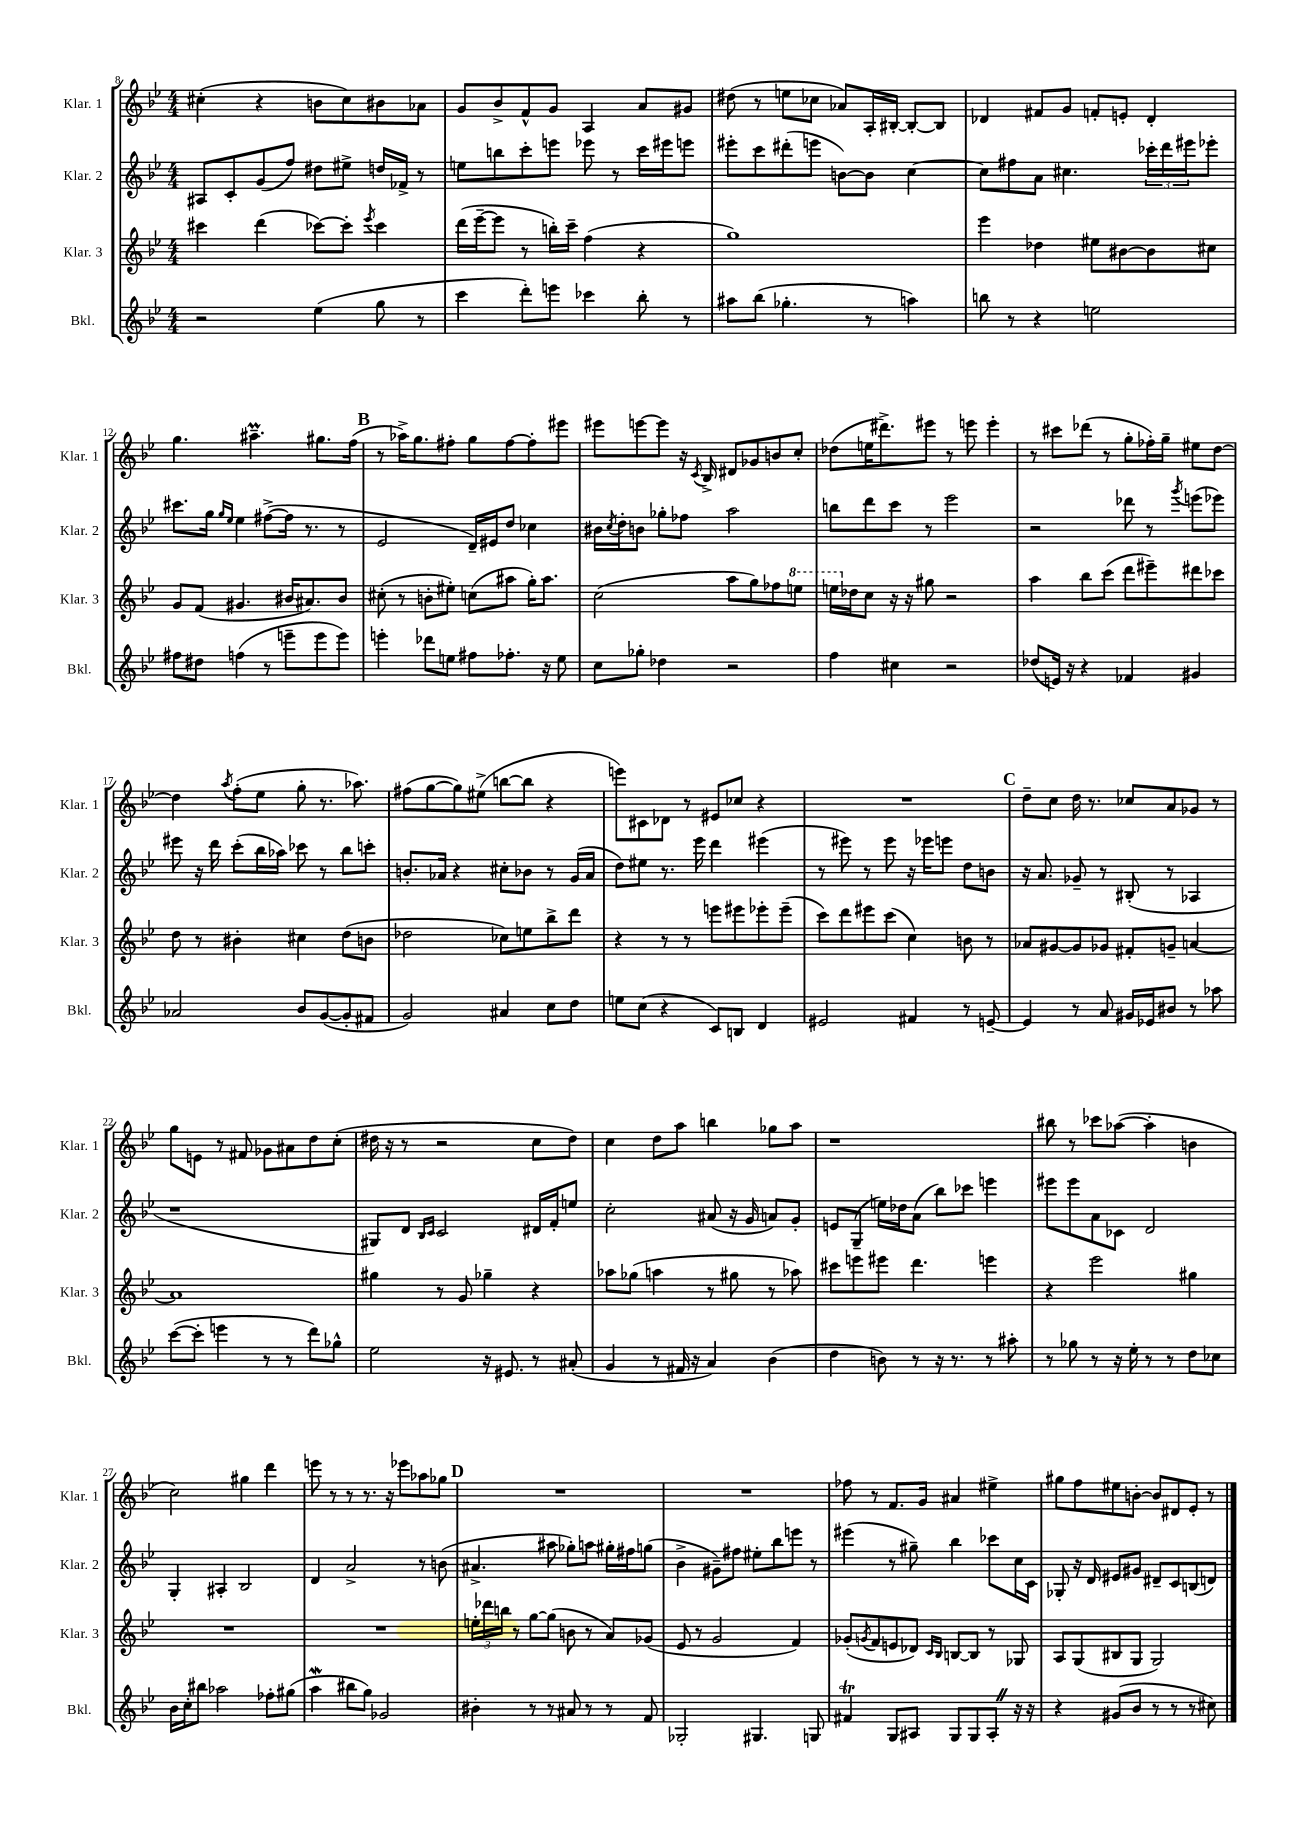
<<
\new StaffGroup <<
\new Staff = "s0" \with { instrumentName = "Klar. 1" shortInstrumentName = "Klar. 1" } {
    \clef treble \key bes \major \numericTimeSignature \time 4/4
    cis''4-.( r4 b'8 cis''8) bis'8 aes'8 |
    g'8 bes'8-> f'8-^ g'8 a4 a'8 gis'8 |
    dis''8( r8 e''8 ces''8 aes'8) a16-. bis16~-. bis8~-. bis8 |
    des'4 fis'8 g'8 f'8-. e'8-. des'4-. |
    g''4. ais''4.--\prall gis''8. f''16( |
    \mark \markup { \bold "B" } r8 aes''16->) g''8. fis''8-. g''8 fis''8~ fis''8-. eis'''8 |
    eis'''8 e'''8~ e'''8 r16 \acciaccatura { c'8 } bes16-> dis'8 ges'8 b'8 c''8-. |
    des''8( e''16 dis'''8.->) eis'''8 r8 e'''8 e'''4-. |
    r8 cis'''8 des'''8( r8 g''8-. fes''16-.) g''16-- eis''8 d''8~ |
    d''4 \acciaccatura { a''8 } f''8-.( ees''8 g''8-. r8. aes''8.) |
    fis''8( g''8~ g''8) eis''8->( b''8~ b''8 r4 |
    e'''8) cis'8 des'8 r8 eis'8 ces''8 r4 |
    R1 |
    \mark \markup { \bold "C" } d''8-- c''8 d''16 r8. ces''8 a'8 ges'8 r8 |
    g''8 e'8 r8 fis'8 ges'8 ais'8 d''8 c''8-.( |
    dis''16 r16 r8 r2 c''8 dis''8) |
    c''4 d''8 a''8 b''4 ges''8 a''8 |
    r1 |
    bis''8 r8 ces'''8 aes''8~( aes''4-. b'4 |
    c''2) gis''4 d'''4 |
    e'''8 r8 r8 r8. r16 ees'''8 aes''8 ges''8 |
    \mark \markup { \bold "D" } R1 |
    R1 |
    fes''8 r8 f'8. g'16 ais'4 eis''4-> |
    gis''8 f''8 eis''8 b'8~-. b'8 dis'8 ees'8-. r8 \bar "|." |
}
\new Staff = "s1" \with { instrumentName = "Klar. 2" shortInstrumentName = "Klar. 2" } {
    \clef treble \key bes \major \numericTimeSignature \time 4/4
    ais8 c'8-. g'8( f''8) dis''8 eis''8-> d''16 fes'16-> r8 |
    e''8 b''8 c'''8-. e'''8 ees'''8 r8 c'''16 eis'''16 e'''8 |
    eis'''8-. c'''8 dis'''8-.( e'''8 b'8~) b'8 c''4~ |
    c''8 fis''8 a'8 cis''4. \tuplet 3/2 { ces'''16-. d'''16 eis'''16 } ees'''8-. |
    cis'''8. g''16 \grace { g''16 ees''16 } ees''4 fis''8~->( fis''16 r8. r8 |
    \mark \markup { \bold "B" } ees'2 d'16--) eis'16 d''8 ces''4 |
    bis'16 \acciaccatura { c''8 } d''16-. b'8 ges''8-. fes''8 a''2 |
    b''8 d'''8 c'''8 r8 ees'''2 |
    r2 des'''8 r8 \acciaccatura { g'''8 } e'''8( ees'''8) |
    eis'''8 r16 d'''16 c'''8-.( bes''16 aes''16) ces'''8 r8 bes''8 c'''8-. |
    b'8.-. aes'16 r4 cis''8-. bes'8 r8 g'16( aes'16 |
    d''8) eis''8 r8. ees'''16 d'''4 eis'''4( |
    r8 eis'''8) r8 eis'''8 r16 ees'''16 e'''8 d''8 b'8 |
    \mark \markup { \bold "C" } r16 a'8. ges'8-- r8 bis8-.( r8 aes4 |
    r1 |
    gis8) d'8 \grace { bes16 c'16 } c'2 dis'16 f'16-. e''8 |
    c''2-. ais'8( r16 g'16 a'8) g'8-. |
    e'8 g8--( e''16) des''16 a'8( bes''8) ces'''8 e'''4 |
    eis'''8 eis'''8 a'8 ces'8 d'2 |
    g4-. ais4-. bes2 |
    d'4 a'2-> r8 b'8( |
    \mark \markup { \bold "D" } ais'4.-> ais''8 ges''8-.) a''8 gis''16-. fis''16 g''8( |
    bes'4-> gis'8--) fis''8 eis''8-. bes''8 e'''8 r8 |
    eis'''4( r8 gis''8--) bes''4 ces'''8 c''16 c'16 |
    ges8-. r16 d'16 eis'8 gis'8 dis'8-- c'8 b8( d'8) \bar "|." |
}
\new Staff = "s2" \with { instrumentName = "Klar. 3" shortInstrumentName = "Klar. 3" } {
    \clef treble \key bes \major \numericTimeSignature \time 4/4
    cis'''4 d'''4( ces'''8~) ces'''8-. \acciaccatura { ees'''8 } ces'''4 |
    d'''16( ees'''16~-- ees'''8 r8 b''16-.) c'''16-- f''4( r4 |
    g''1) |
    ees'''4 des''4 eis''8 bis'8~ bis'8 cis''8 |
    g'8 f'8( gis'4. bis'16 ais'8.) bis'8 |
    \mark \markup { \bold "B" } cis''8-.( r8 b'8-. eis''8-.) c''8( ais''8 g''16-.) ais''8. |
    c''2( a''8 g''8) fes''8 \ottava #1 e'''8 |
    e'''16 \ottava #0 des''16 c''8 r16 r16 gis''8 r2 |
    a''4 bes''8 c'''8( d'''8 eis'''8--) dis'''8 ces'''8 |
    d''8 r8 bis'4-. cis''4 d''8( b'8 |
    des''2 ces''8) e''8 bes''8-> d'''8 |
    r4 r8 r8 e'''8 eis'''8 ees'''8-. ees'''8--( |
    c'''8) d'''8 eis'''8 c'''8( c''4) b'8 r8 |
    \mark \markup { \bold "C" } aes'8 gis'8~ gis'8 ges'8 fis'8-. g'8-- a'4~ |
    a'1 |
    gis''4 r8 g'8 ges''4-- r4 |
    aes''8 ges''8( a''4 r8 gis''8 r8 aes''8) |
    cis'''8 e'''8 eis'''8 d'''4. e'''4 |
    r4 ees'''2 gis''4 |
    R1 |
    R1 |
    \mark \markup { \bold "D" } \tuplet 3/2 { e''16-. des'''16 b''16 } r8 g''8~ g''8( b'8 r8 a'8) ges'8( |
    ees'8 r8 g'2 f'4) |
    ges'8-.( \acciaccatura { g'8 } f'8 e'8 des'8) \grace { c'16 bes16 } b8~ b8 r8 ges8 |
    a8 g8( bis8 g8 g2) \bar "|." |
}
\new Staff = "s3" \with { instrumentName = "Bkl." shortInstrumentName = "Bkl." } {
    \clef treble \key bes \major \numericTimeSignature \time 4/4
    r2 ees''4( g''8 r8 |
    c'''4 d'''8-.) e'''8 ces'''4 bes''8-. r8 |
    ais''8 bes''8( ges''4.-. r8 a''4) |
    b''8 r8 r4 e''2 |
    fis''8 dis''8 f''4( r8 e'''8-- e'''8 e'''8) |
    \mark \markup { \bold "B" } e'''4-. des'''8 e''8 fis''8 fes''8.-. r16 e''8 |
    c''8 ges''8-. des''4 r2 |
    f''4 cis''4 r2 |
    des''8( e'16) r16 r4 fes'4 gis'4 |
    aes'2 bes'8 g'8~( g'8-. fis'8 |
    g'2) ais'4 c''8 d''8 |
    e''8 c''8( r4 c'8) b8 d'4 |
    eis'2 fis'4 r8 e'8~-- |
    \mark \markup { \bold "C" } e'4 r8 a'8 gis'16 ees'16 bis'8 r8 aes''8 |
    c'''8~( c'''8-. e'''4 r8 r8 d'''8) ges''8-^ |
    ees''2 r16 eis'8. r8 ais'8-.( |
    g'4 r8 fis'16 r16 a'4) bes'4( |
    d''4 b'8) r8 r16 r8. r8 ais''8-. |
    r8 ges''8 r8 r16 ees''16-. r8 r8 d''8 ces''8 |
    bes'16 c''16-. bis''8 aes''2 fes''8-. gis''8( |
    a''4\mordent bis''8 g''8) ges'2 |
    \mark \markup { \bold "D" } bis'4-. r8 r8 ais'8 r8 r8 f'8 |
    ges2-. gis4. g8 |
    fis'4\trill g8 ais8 g8 g8 ais8-. \once \override BreathingSign.text = \markup { \musicglyph "scripts.caesura.straight" } \breathe r16 r16 |
    r4 gis'8( bes'8 r8 r8 r8 cis''8) \bar "|." |
}
>>
>>
\layout { \context { \Score currentBarNumber = #8 } }
